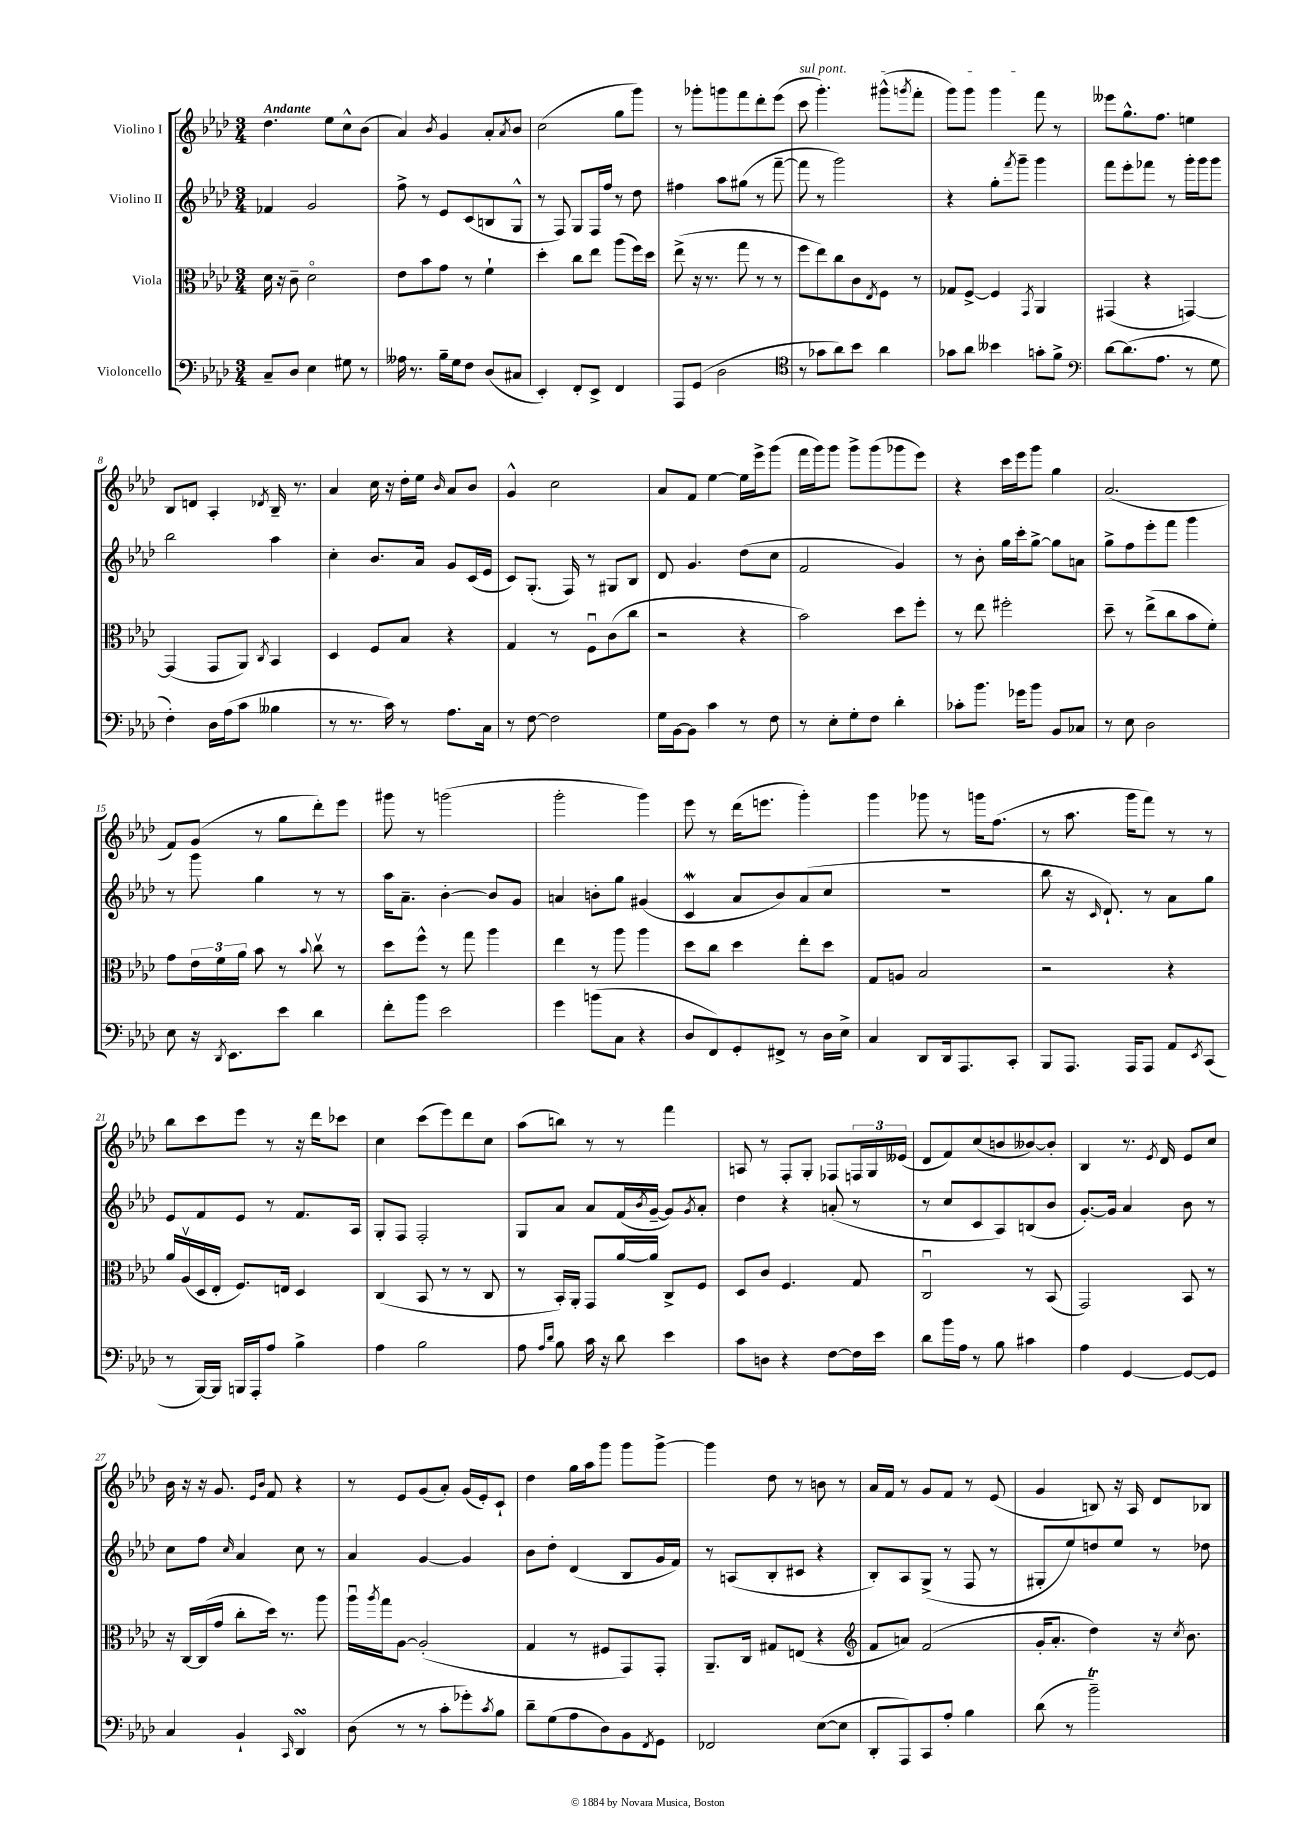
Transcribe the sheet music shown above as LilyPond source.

<<
\new StaffGroup <<
\new Staff = "s0" \with { instrumentName = "Violino I" } {
    \clef treble \key aes \major \numericTimeSignature \time 3/4 \tempo "Andante"
    des''4. ees''8 c''8-^ bes'8( |
    aes'4) \acciaccatura { bes'8 } g'4 aes'8-. \acciaccatura { aes'8 } bes'8 |
    c''2( g''8 g'''8) |
    r8 ges'''8-. g'''8 f'''8 des'''8-. ees'''8( |
    \once \override TextSpanner.bound-details.left.text = \markup { \italic "sul pont." } c'''8\startTextSpan g'''4.-.) gis'''8-^( \acciaccatura { g'''8 } f'''8-. |
    g'''8) g'''8 g'''4 f'''8\stopTextSpan r8 |
    eeses'''8 g''8.-^ f''8. e''4 |
    bes8 d'8 aes4-. \acciaccatura { des'8 } bes16-- r8. |
    aes'4 c''16 r16 des''16-. ees''16 \grace { bes'16 } aes'8 bes'8 |
    g'4-^ c''2 |
    aes'8 f'8 ees''4~ ees''16 ees'''16-> g'''8( |
    f'''16 g'''16) g'''8 g'''8-> g'''8( ges'''8 ees'''8) |
    r4 c'''16 ees'''16 g'''8 g''4 |
    aes'2.( |
    f'8) g'8( r8 g''8 des'''8-.) ees'''8 |
    gis'''8 r8 g'''2( |
    g'''2-. g'''4) |
    ees'''8 r8 des'''16( e'''8. g'''4-.) |
    g'''4 ges'''8 r8 g'''16 f''8.( |
    r8 aes''8. g'''16 f'''8) r8 r8 |
    bes''8 c'''8 ees'''8 r8 r16 des'''16 ces'''8 |
    c''4 c'''8( ees'''8) des'''8 c''8 |
    aes''8( b''8) r8 r8 f'''4 |
    a8 r8 f8-. g8-. fes8 \tuplet 3/2 { f16 g16 eeses'16( } |
    des'8 f'8) c''8( b'8 beses'8~) beses'8-. |
    bes4 r8. \acciaccatura { ees'8 } des'16 ees'8 c''8 |
    bes'16 r16 r16 g'8. \grace { ees'16 bes'16 } f'8 r4 |
    r8 ees'8 g'8( aes'8-.) g'16( ees'16-.) c'8-! |
    des''4 g''16 aes''16 g'''8 g'''8 g'''8~-> |
    g'''4 des''8 r8 b'8 r8 |
    aes'16 f'16 r8 g'8 f'8 r8 ees'8( |
    g'4 b8) r16 aes16 des'8 bes8 \bar "|." |
}
\new Staff = "s1" \with { instrumentName = "Violino II" } {
    \clef treble \key aes \major \numericTimeSignature \time 3/4
    fes'4 g'2 |
    f''8-> r8 ees'8 c'8( b8 g8-^ |
    r8 f8) g8 f16 f''16 r8 des''8 |
    fis''4 aes''8 gis''8( r8 f'''8~-- |
    f'''8 r8 g'''2) |
    r4 g''8-. \acciaccatura { f'''8 } g'''8-- g'''4 |
    f'''8 ees'''8-. fes'''8 r8 g'''16-. g'''16 g'''8 |
    bes''2 aes''4 |
    c''4-. bes'8. aes'16 g'8 c'16( ees'16 |
    c'8) g8.-.( f16) r8 gis8 bes8 |
    des'8 g'4. des''8( c''8 |
    f'2 g'4) |
    r8 bes'8-. g''16 c'''16-. g''8~-> g''8 a'8 |
    g''8-> f''8 ees'''8-. f'''8 g'''4 |
    r8 g'''8 g''4 r8 r8 |
    aes''16 aes'8.-- bes'4~-. bes'8 g'8 |
    a'4 b'8-. g''8 gis'4( |
    c'4\mordent aes'8 bes'8) aes'8( c''8 |
    R2. |
    bes''8 r16 \grace { c'16 } des'8.-!) r8 aes'8 g''8 |
    ees'8 f'8 ees'8 r8 f'8. aes16 |
    g8-. f8 f2-. |
    g8 aes'8 aes'8 f'16( \acciaccatura { bes'8 } g'16~-- g'8) \acciaccatura { g'8 } aes'8-. |
    des''4 r4 a'8-.( r8 |
    r8 c''8 c'8 aes8) b8( bes'8 |
    g'8.~-.) g'16 aes'4 bes'8 r8 |
    c''8 f''8 \grace { c''16 } aes'4 c''8 r8 |
    aes'4 g'4~ g'4 |
    bes'8 des''8-. des'4( bes8 g'16 f'16) |
    r8 a8( bes8-. cis'8 r4 |
    bes8-.) aes8 g8->( r8 f8 r8 |
    gis8-. ees''8) d''8 ees''8 r8 des''8 \bar "|." |
}
\new Staff = "s2" \with { instrumentName = "Viola" } {
    \clef alto \key aes \major \numericTimeSignature \time 3/4
    des'16 r16 c'8-- des'2\flageolet |
    ees'8 bes'8 g'8 r8 f'4-! |
    des''4-. c''8 ees''8 aes''8( f''16) des''16 |
    ees''8->( r16 r8. g''8 r8 r8 |
    f''8 ees''8) c''8 c'8 \acciaccatura { ees8 } f8 r8 |
    ges8 f8~-> f4 \acciaccatura { g,8 } aes,4 |
    gis,4( r4 g,4~) |
    g,4( g,8 aes,8) \acciaccatura { c8 } bes,4 |
    des4 f8 bes8 r4 |
    g4 r8 f8\downbow c'8( c''8 |
    r2 r4 |
    bes'2) des''8 f''8-. |
    r8 ees''8 fis''2-. |
    des''8-- r8 ees''8->( c''8 bes'8 f'8-.) |
    g'8 \tuplet 3/2 { ees'16 f'16 aes'16 } bes'8 r8 \appoggiatura { bes'8 } c''8\upbow r8 |
    des''8 f''8-^ r8 g''8 aes''4 |
    ees''4 r8 aes''8 aes''4 |
    des''8 c''8 des''4 ees''8-. des''8 |
    g8 a8 bes2 |
    r2 r4 |
    aes'16 aes16\upbow( des16 ees16-. f8.) e16 des4 |
    c4( bes,8 r8 r8 c8 |
    r8 bes,16-.) aes,16-. g,8 aes'16~ aes'16 c8-> f8 |
    des8 c'8 f4. g8 |
    c2\downbow r8 bes,8( |
    g,2) bes,8 r8 |
    r16 c16~ c16( g'16 c''8-. des''16) r8. aes''8 |
    aes''16\downbow \acciaccatura { aes''8 } g''16 aes8~ aes2-.( |
    g4 r8 fis8 g,8) g,8-. |
    aes,8.-- c16 gis8 e8( r4 |
    \clef treble f'8 a'8) f'2( |
    g'16-. aes'8.-. des''4) r16 \acciaccatura { c''8 } bes'8. \bar "|." |
}
\new Staff = "s3" \with { instrumentName = "Violoncello" } {
    \clef bass \key aes \major \numericTimeSignature \time 3/4
    c8-- des8 ees4 gis8 r8 |
    aeses16 r8. bes16-- g16 f8 des8( cis8 |
    ees,4-.) f,8-. ees,8-> f,4 |
    aes,,8 g,8( des2 |
    \clef tenor r8 ges'8 aes'8) bes'8 aes'4 |
    ges'8 aes'8 beses'4 g'8-. f'8-> |
    \clef bass des'8~ des'8.( aes8. r8 g8 |
    f4-.) des16 aes16( c'8 beses4 |
    r8 r8. c'16) r8 aes8. c16 |
    r8 f8~ f2 |
    g16 bes,16~ bes,8 c'4 r8 f8 |
    r8 ees8-. g8-. f8 des'4-. |
    ces'8-. bes'8. ges'16 bes'8 bes,8 ces8 |
    r8 ees8 des2 |
    ees8 r16 \acciaccatura { des,8 } ees,8. ees'8 des'4 |
    f'8-. bes'8 ees'2 |
    g'4 b'8( c8 r4 |
    des8 f,8) g,8-. fis,8-> r8 des16 ees16-> |
    c4 des,8 des,16 aes,,8. c,8-. |
    bes,,8 aes,,8. aes,,16 aes,,8 aes,8 \acciaccatura { ees,8 } c,8( |
    r8 bes,,16~) bes,,16 b,,16 aes,,16-. aes8 bes4-> |
    aes4 bes2 |
    aes8 \grace { aes16 des'16 } bes8 c'16 r16 des'8 ees'4 |
    c'8 d8 r4 f8~ f16 ees'16 |
    des'8 bes'16 aes16 r8 bes8 cis'4 |
    aes4 g,4~ g,8~ g,8 |
    c4 bes,4-! \grace { c,16 } des,4\turn |
    des8( r8 r8 c'8-. ges'8-.) \acciaccatura { c'8 } bes8 |
    des'8-- g8( aes8 des8) bes,8 \acciaccatura { f,8 } g,8 |
    fes,2 ees8~( ees8 |
    des,8-. aes,,8) c,8 aes8-. bes4 |
    des'8( r8 bes'2--\trill) \bar "|." |
}
>>
>>
